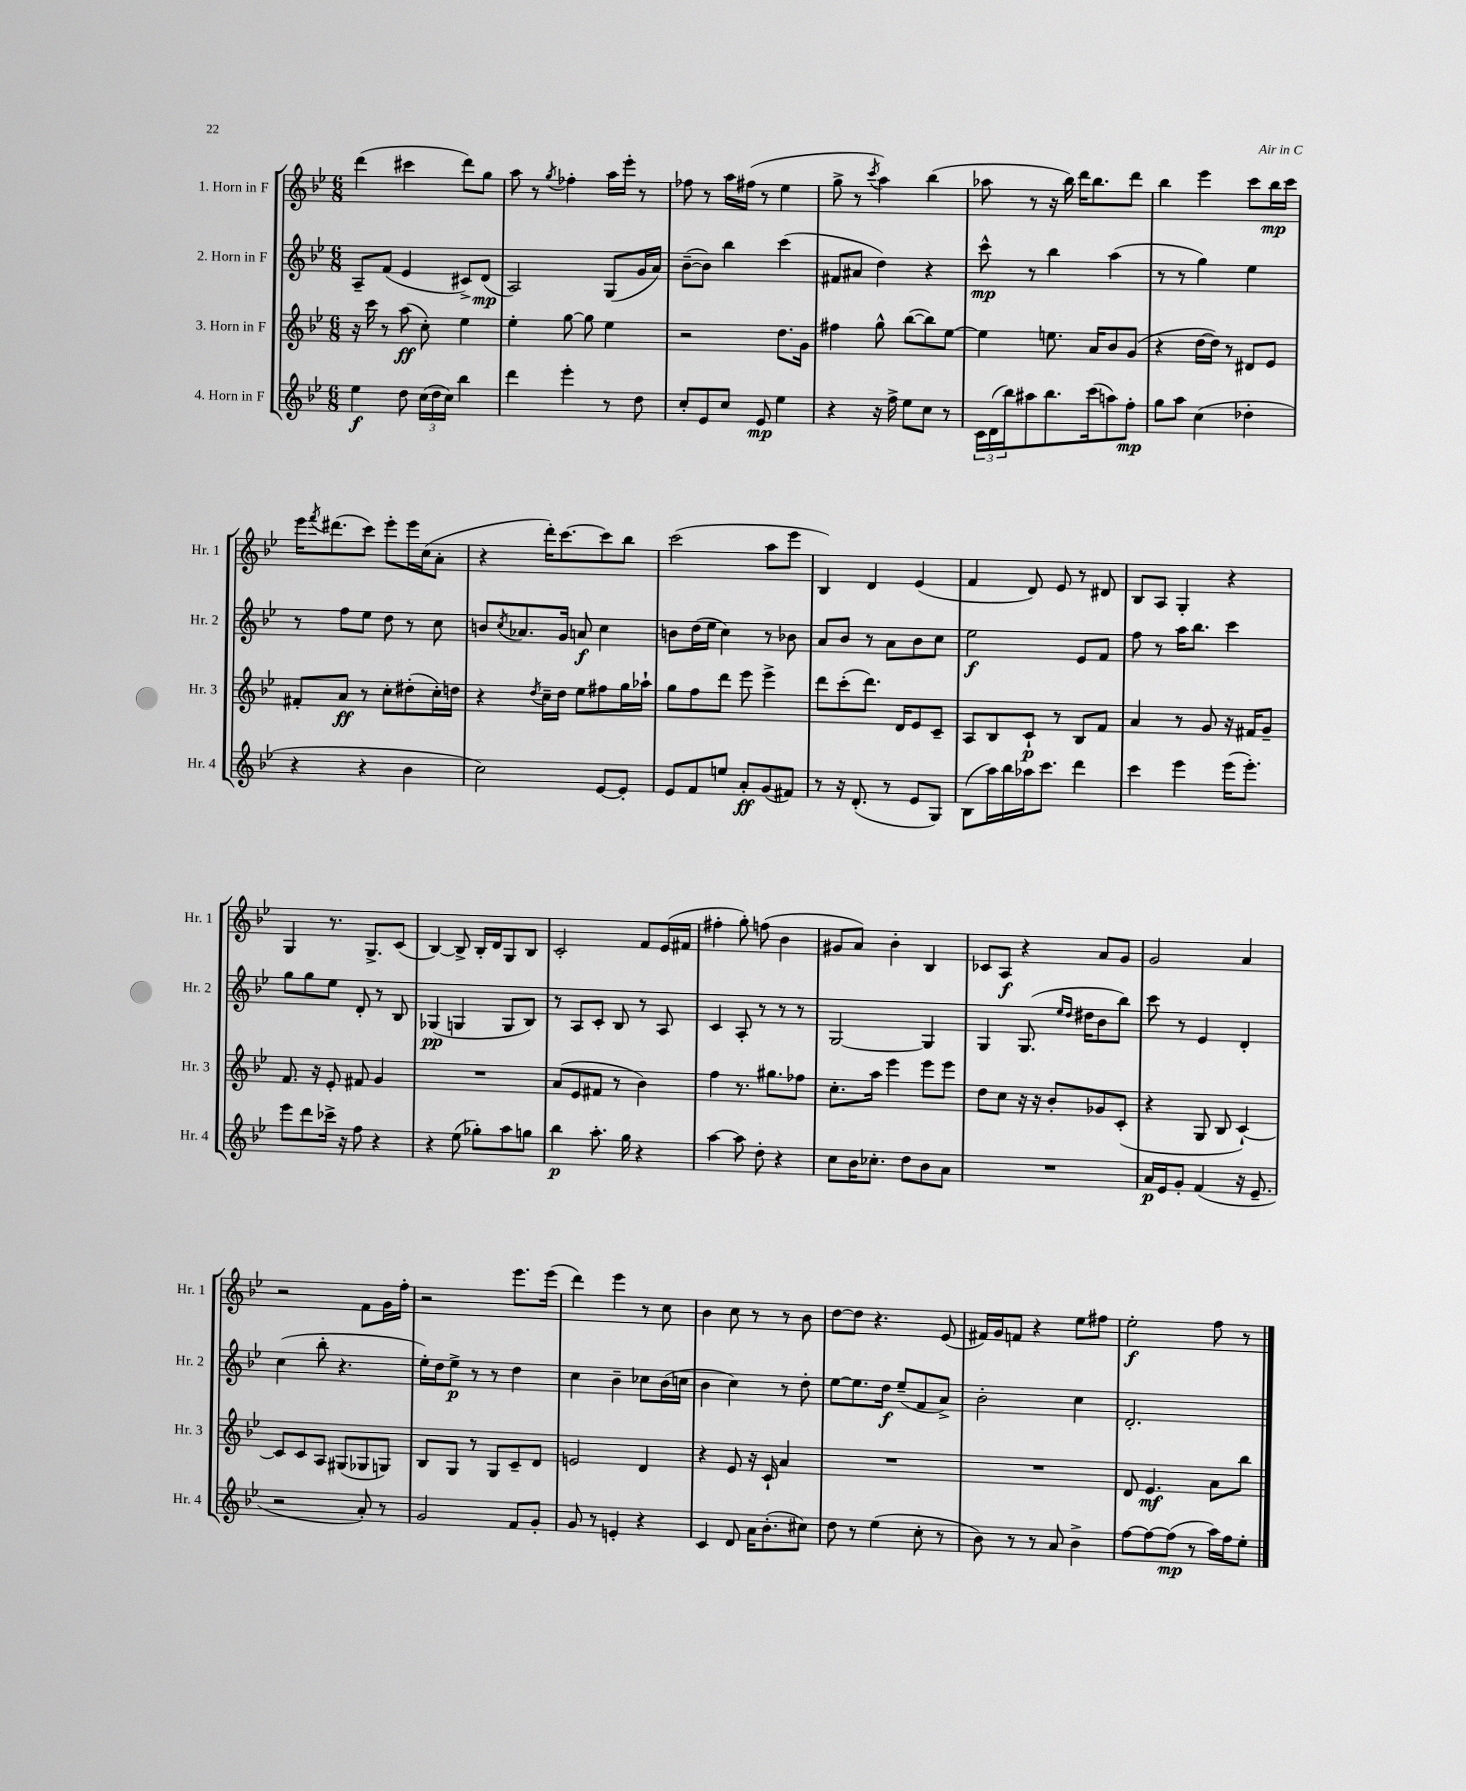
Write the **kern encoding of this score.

**kern	**dynam	**kern	**dynam	**kern	**dynam	**kern	**dynam
*part4	*part4	*part3	*part3	*part2	*part2	*part1	*part1
*staff4	*staff4	*staff3	*staff3	*staff2	*staff2	*staff1	*staff1
*I"4. Horn in F	*	*I"3. Horn in F	*	*I"2. Horn in F	*	*I"1. Horn in F	*
*I'Hr. 4	*	*I'Hr. 3	*	*I'Hr. 2	*	*I'Hr. 1	*
*clefG2	*	*clefG2	*	*clefG2	*	*clefG2	*
*k[b-e-]	*	*k[b-e-]	*	*k[b-e-]	*	*k[b-e-]	*
*M6/8	*	*M6/8	*	*M6/8	*	*M6/8	*
=18	=18	=18	=18	=18	=18	=18	=18
4ee-\	f	16r	.	8A~/L	.	(4ddd\	.
.	.	16ccc\	.	.	.	.	.
.	.	8r	.	(8f/J	.	.	.
8dd\	.	(8aa\	ff	4e-/	.	4ccc#X\	.
(24cc\LL	.	8cc'\)	.	.	.	.	.
24dd\	.	.	.	.	.	.	.
24cc\JJ)	.	.	.	.	.	.	.
4bb-\	.	4ee-\	.	8c#X^/L)	.	8ddd\L)	.
.	.	.	.	(8d/J	mp	8gg\J	.
=19	=19	=19	=19	=19	=19	=19	=19
4ddd\	.	4ee-'\	.	2A/)	.	8aa\	.
.	.	.	.	.	.	8r	.
.	.	.	.	.	.	8qgg/	.
4eee-'\	.	[8gg\	.	.	.	4ff-X'\	.
.	.	8gg\]	.	.	.	.	.
8r	.	4ee-\	.	(8G/L	.	16aa\LL	.
.	.	.	.	.	.	16eee-'\JJ	.
8dd\	.	.	.	16g/L	.	8r	.
.	.	.	.	16a/JJ)	.	.	.
=20	=20	=20	=20	=20	=20	=20	=20
8cc'/L	.	2r	.	([8b-~\L	.	8ff-X\	.
8e-/	.	.	.	8b-\J])	.	8r	.
8cc/J	.	.	.	4bb-\	.	16aa\LL	.
.	.	.	.	.	.	(16ff#X\JJ	.
8e-/	mp	.	.	.	.	8r	.
4ee-\	.	8.dd\L	.	(4ccc\	.	4ee-\	.
.	.	16g\Jk	.	.	.	.	.
=21	=21	=21	=21	=21	=21	=21	=21
4r	.	4ff#X\	.	8f#X/L	.	8gg^\	.
.	.	.	.	8a#X/J	.	8r	.
.	.	.	.	.	.	8qccc/	.
16r	.	8gg^^\	.	4dd\)	.	4aa\)	.
16ff^\	.	.	.	.	.	.	.
8ee-\L	.	([8bb-\L	.	.	.	.	.
8cc\J	.	8bb-\])	.	4r	.	(4bb-\	.
8r	.	[8ee-\J	.	.	.	.	.
=22	=22	=22	=22	=22	=22	=22	=22
24c\LL	.	4ee-\]	.	8ccc^^\	mp	8aa-X\	.
(24d\	.	.	.	.	.	.	.
24bb-\J)	.	.	.	.	.	.	.
8aa#X\	.	.	.	8r	.	8r	.
8.bb-\	.	8.een\	.	4bb-\	.	16r	.
.	.	.	.	.	.	16bb-\)	.
.	.	.	.	.	.	16ddd\KL	.
(16ccc\k	.	16a/KL	.	.	.	8.bb-\	.
8aan\)	.	8b-/	.	(4aa\	.	.	.
8ff'\J	mp	(8g/J	.	.	.	8ddd\J	.
=23	=23	=23	=23	=23	=23	=23	=23
8gg\L	.	4r	.	8r	.	4bb-\	.
8aa\J	.	.	.	8r	.	.	.
(4cc\	.	[16dd\LL	.	4gg\)	.	4eee-\	.
.	.	16dd\JJ])	.	.	.	.	.
.	.	8r	.	.	.	.	.
4dd-X'\	.	8d#X/L	.	4ee-\	.	8ccc\L	.
.	.	8e-/J	.	.	.	16bb-\L	mp
.	.	.	.	.	.	16ccc\JJ	.
!!LO:LB:g=z
=24	=24	=24	=24	=24	=24	=24	=24
4r	.	8f#X'/L	.	8r	.	16eee-\KL	.
.	.	.	.	.	.	8qfff/	.
.	.	.	.	.	.	(8.ddd#X\	.
.	.	8a/J	ff	8ff\L	.	.	.
4r	.	8r	.	8ee-\J	.	8ccc\J)	.
.	.	8cc'\L	.	8dd\	.	8eee-'\L	.
4b-\	.	(8dd#X'\	.	8r	.	16eee-\L	.
.	.	.	.	.	.	(16cc\J	.
.	.	16cc'\L)	.	8cc\	.	8a'\J	.
.	.	16ddn\JJ	.	.	.	.	.
=25	=25	=25	=25	=25	=25	=25	=25
2cc\)	.	4r	.	8bn/L	.	4r	.
.	.	.	.	8qcc/	.	.	.
.	.	.	.	8.a-X/	.	.	.
.	.	8qdd/	.	.	.	.	.
.	.	16cc~\LL	.	.	.	16ddd'\KL)	.
.	.	16dd\JJ	.	16g/Jk	.	[8.ccc\	.
.	.	8ee-\L	.	8an/	f	.	.
[8e-/L	.	8ff#X\	.	4cc\	.	8ccc\]	.
8e-'/J]	.	16gg\L	.	.	.	8bb-\J	.
.	.	16aa-X`\JJ	.	.	.	.	.
=26	=26	=26	=26	=26	=26	=26	=26
8e-/L	.	8gg\L	.	8bn\L	.	(2ccc\	.
8f/	.	8ff\	.	(16dd\L	.	.	.
.	.	.	.	16ee-\JJ	.	.	.
8een/J	.	8ddd\J	.	4cc\)	.	.	.
8a'/L	ff	8eee-\	.	.	.	.	.
(8g/	.	4eee-^\	.	8r	.	8aa\L	.
8f#X/J)	.	.	.	8b-X\	.	8eee-\J	.
=27	=27	=27	=27	=27	=27	=27	=27
8r	.	8ddd\L	.	8a/L	.	4B-/)	.
16r	.	(8ccc'\	.	8b-/J	.	.	.
(8.d'/	.	.	.	.	.	.	.
.	.	8.ddd\J)	.	8r	.	4d/	.
8r	.	.	.	8a\L	.	.	.
.	.	16d/KL	.	.	.	.	.
8e-/L	.	8e-/	.	8b-\	.	(4e-/	.
8G/J)	.	8c~/J	.	8cc\J	.	.	.
=28	=28	=28	=28	=28	=28	=28	=28
(8B-\L	.	8A/L	.	2ee-\	f	4f/	.
16aa\L)	.	8B-/	.	.	.	.	.
16bb-\	.	.	.	.	.	.	.
16aa-X\J	.	8c`/J	p	.	.	8d/)	.
8.ccc\J	.	.	.	.	.	.	.
.	.	8r	.	.	.	8e-/	.
4ddd\	.	8B-/L	.	8e-/L	.	8r	.
.	.	8f/J	.	8f/J	.	8d#X/	.
=29	=29	=29	=29	=29	=29	=29	=29
4ccc\	.	4a/	.	8ff\	.	8B-/L	.
.	.	.	.	8r	.	8A/J	.
4eee-\	.	8r	.	16aa\KL	.	4G'/	.
.	.	.	.	8.bb-\J	.	.	.
.	.	8g/	.	.	.	.	.
(16eee-\KL	.	16r	.	4ccc\	.	4r	.
8.eee-'\J)	.	16f#X/KL	.	.	.	.	.
.	.	8g~/J	.	.	.	.	.
!!LO:LB:g=z
=30	=30	=30	=30	=30	=30	=30	=30
8eee-\L	.	8.f/	.	8gg\L	.	4G/	.
8ddd\	.	.	.	8gg\	.	.	.
.	.	16r	.	.	.	.	.
16ccc-X^\Jk	.	8e-'/	.	8ee-\J	.	8.r	.
16r	.	.	.	.	.	.	.
8ff\	.	8f#X/	.	8d'/	.	.	.
.	.	.	.	.	.	8.G^/L	.
4r	.	4g/	.	8r	.	.	.
.	.	.	.	8B-/	.	(8c/J	.
=31	=31	=31	=31	=31	=31	=31	=31
4r	.	2.r	.	(4G-X/	pp	[4B-/)	.
(8ee-\	.	.	.	4Gn/	.	8B-^/]	.
8gg-X'\L)	.	.	.	.	.	16B-'/LL	.
.	.	.	.	.	.	16d/J	.
8aa\	.	.	.	8G/L	.	8G/	.
8ggn\J	.	.	.	8B-/J)	.	8B-/J	.
=32	=32	=32	=32	=32	=32	=32	=32
4bb-\	p	(8a/L	.	8r	.	2c'/	.
.	.	8e-/	.	8A/L	.	.	.
8.aa'\	.	8f#X/J	.	8c'/J	.	.	.
.	.	8r	.	8B-/	.	.	.
16gg\	.	.	.	.	.	.	.
4r	.	4b-\)	.	8r	.	8f/L	.
.	.	.	.	8A/	.	(16e-/L	.
.	.	.	.	.	.	16f#X/JJ	.
=33	=33	=33	=33	=33	=33	=33	=33
[4aa\	.	4ff\	.	4c/	.	4ff#X'\	.
8aa\]	.	8.r	.	8A'/	.	8gg'\)	.
8dd'\	.	.	.	8r	.	(8ffn\	.
.	.	8.gg#X\L	.	.	.	.	.
4r	.	.	.	8r	.	4b-\	.
.	.	8ff-X\J	.	8r	.	.	.
=34	=34	=34	=34	=34	=34	=34	=34
8cc\L	.	8.cc'\L	.	[2G/	.	8g#X/L	.
16b-\K	.	.	.	.	.	8a/J)	.
8.cc-X'\J	.	16aa\Jk	.	.	.	.	.
.	.	4eee-\	.	.	.	4b-'\	.
8dd\L	.	.	.	.	.	.	.
8b-\	.	8eee-\L	.	4G/]	.	4B-/	.
8a\J	.	8eee-\J	.	.	.	.	.
=35	=35	=35	=35	=35	=35	=35	=35
2.r	.	8dd\L	.	4G/	.	8c-X/L	.
.	.	8cc\J	.	.	.	8A/J	f
.	.	16r	.	(8.G/	.	4r	.
.	.	16r	.	.	.	.	.
.	.	8b-'/L	.	.	.	.	.
.	.	.	.	16qqee-/LL	.	.	.
.	.	.	.	16qqdd/JJ	.	.	.
.	.	.	.	16dd#X\KL	.	.	.
.	.	8g-X/	.	8b-\	.	8a/L	.
.	.	(8c'/J	.	8bb-\J)	.	8g/J	.
=36	=36	=36	=36	=36	=36	=36	=36
16a/LL	p	4r	.	8ccc\	.	2g/	.
16e-/J	.	.	.	.	.	.	.
8g'/J	.	.	.	8r	.	.	.
(4f/	.	8G/	.	4e-/	.	.	.
.	.	8B-/	.	.	.	.	.
16r	.	[4c`/)	.	4d'/	.	4a/	.
8.e-~/	.	.	.	.	.	.	.
!!LO:LB:g=z
=37	=37	=37	=37	=37	=37	=37	=37
2r	.	8c/L]	.	(4cc\	.	2r	.
.	.	8c/	.	.	.	.	.
.	.	8A/J	.	8bb-'\	.	.	.
.	.	(8G#X/L	.	4.r	.	.	.
8a'/)	.	8G-X/	.	.	.	8f\L	.
8r	.	8Gn/J)	.	.	.	16g\L	.
.	.	.	.	.	.	16ff'\JJ	.
=38	=38	=38	=38	=38	=38	=38	=38
2g/	.	8B-/L	.	16ee-'\LL)	.	2r	.
.	.	.	.	16dd\J	.	.	.
.	.	8G/J	.	8ee-^\J	p	.	.
.	.	8r	.	8r	.	.	.
.	.	8G/L	.	8r	.	.	.
8f/L	.	8c~/	.	4dd\	.	8.eee-\L	.
8g'/J	.	8d/J	.	.	.	.	.
.	.	.	.	.	.	(16eee-\Jk	.
=39	=39	=39	=39	=39	=39	=39	=39
8g/	.	2en/	.	4cc\	.	4ddd\)	.
8r	.	.	.	.	.	.	.
4en'/	.	.	.	4b-~\	.	4eee-\	.
4r	.	4d/	.	8cc-X\L	.	8r	.
.	.	.	.	(16b-\L	.	8cc\	.
.	.	.	.	16ccn\JJ	.	.	.
=40	=40	=40	=40	=40	=40	=40	=40
4c/	.	4r	.	4b-\	.	4b-\	.
8d/	.	8e-/	.	4cc\)	.	8cc\	.
16a\KL	.	16r	.	.	.	8r	.
(8.b-'\	.	16c`/	.	.	.	.	.
.	.	4a/	.	8r	.	8r	.
8cc#X\J)	.	.	.	8dd'\	.	8b-\	.
=41	=41	=41	=41	=41	=41	=41	=41
8dd\	.	2.r	.	[8ee-\L	.	[8dd\L	.
8r	.	.	.	8.ee-\]	.	8dd\J]	.
(4ee-\	.	.	.	.	.	4.r	.
.	.	.	.	16dd\Jk	f	.	.
.	.	.	.	(8ee-~/L	.	.	.
8cc'\	.	.	.	8f/	.	.	.
8r	.	.	.	8a^/J)	.	(8e-/	.
=42	=42	=42	=42	=42	=42	=42	=42
8b-\)	.	2.r	.	2b-'\	.	16f#X/LL)	.
.	.	.	.	.	.	16g/J	.
8r	.	.	.	.	.	8fn/J	.
8r	.	.	.	.	.	4r	.
8a/	.	.	.	.	.	.	.
4b-^\	.	.	.	4cc\	.	8ee-\L	.
.	.	.	.	.	.	8ff#X\J	.
=43	=43	=43	=43	=43	=43	=43	=43
[8ff\L	.	8d/	.	2.d'/	.	2ee-'\	f
8ff\_	.	4.e-/	mf	.	.	.	.
(8ff\J]	mp	.	.	.	.	.	.
8r	.	.	.	.	.	.	.
16aa\LL)	.	8a\L	.	.	.	8ff\	.
16ff\J	.	.	.	.	.	.	.
8ee-'\J	.	8bb-\J	.	.	.	8r	.
==	==	==	==	==	==	==	==
*-	*-	*-	*-	*-	*-	*-	*-
